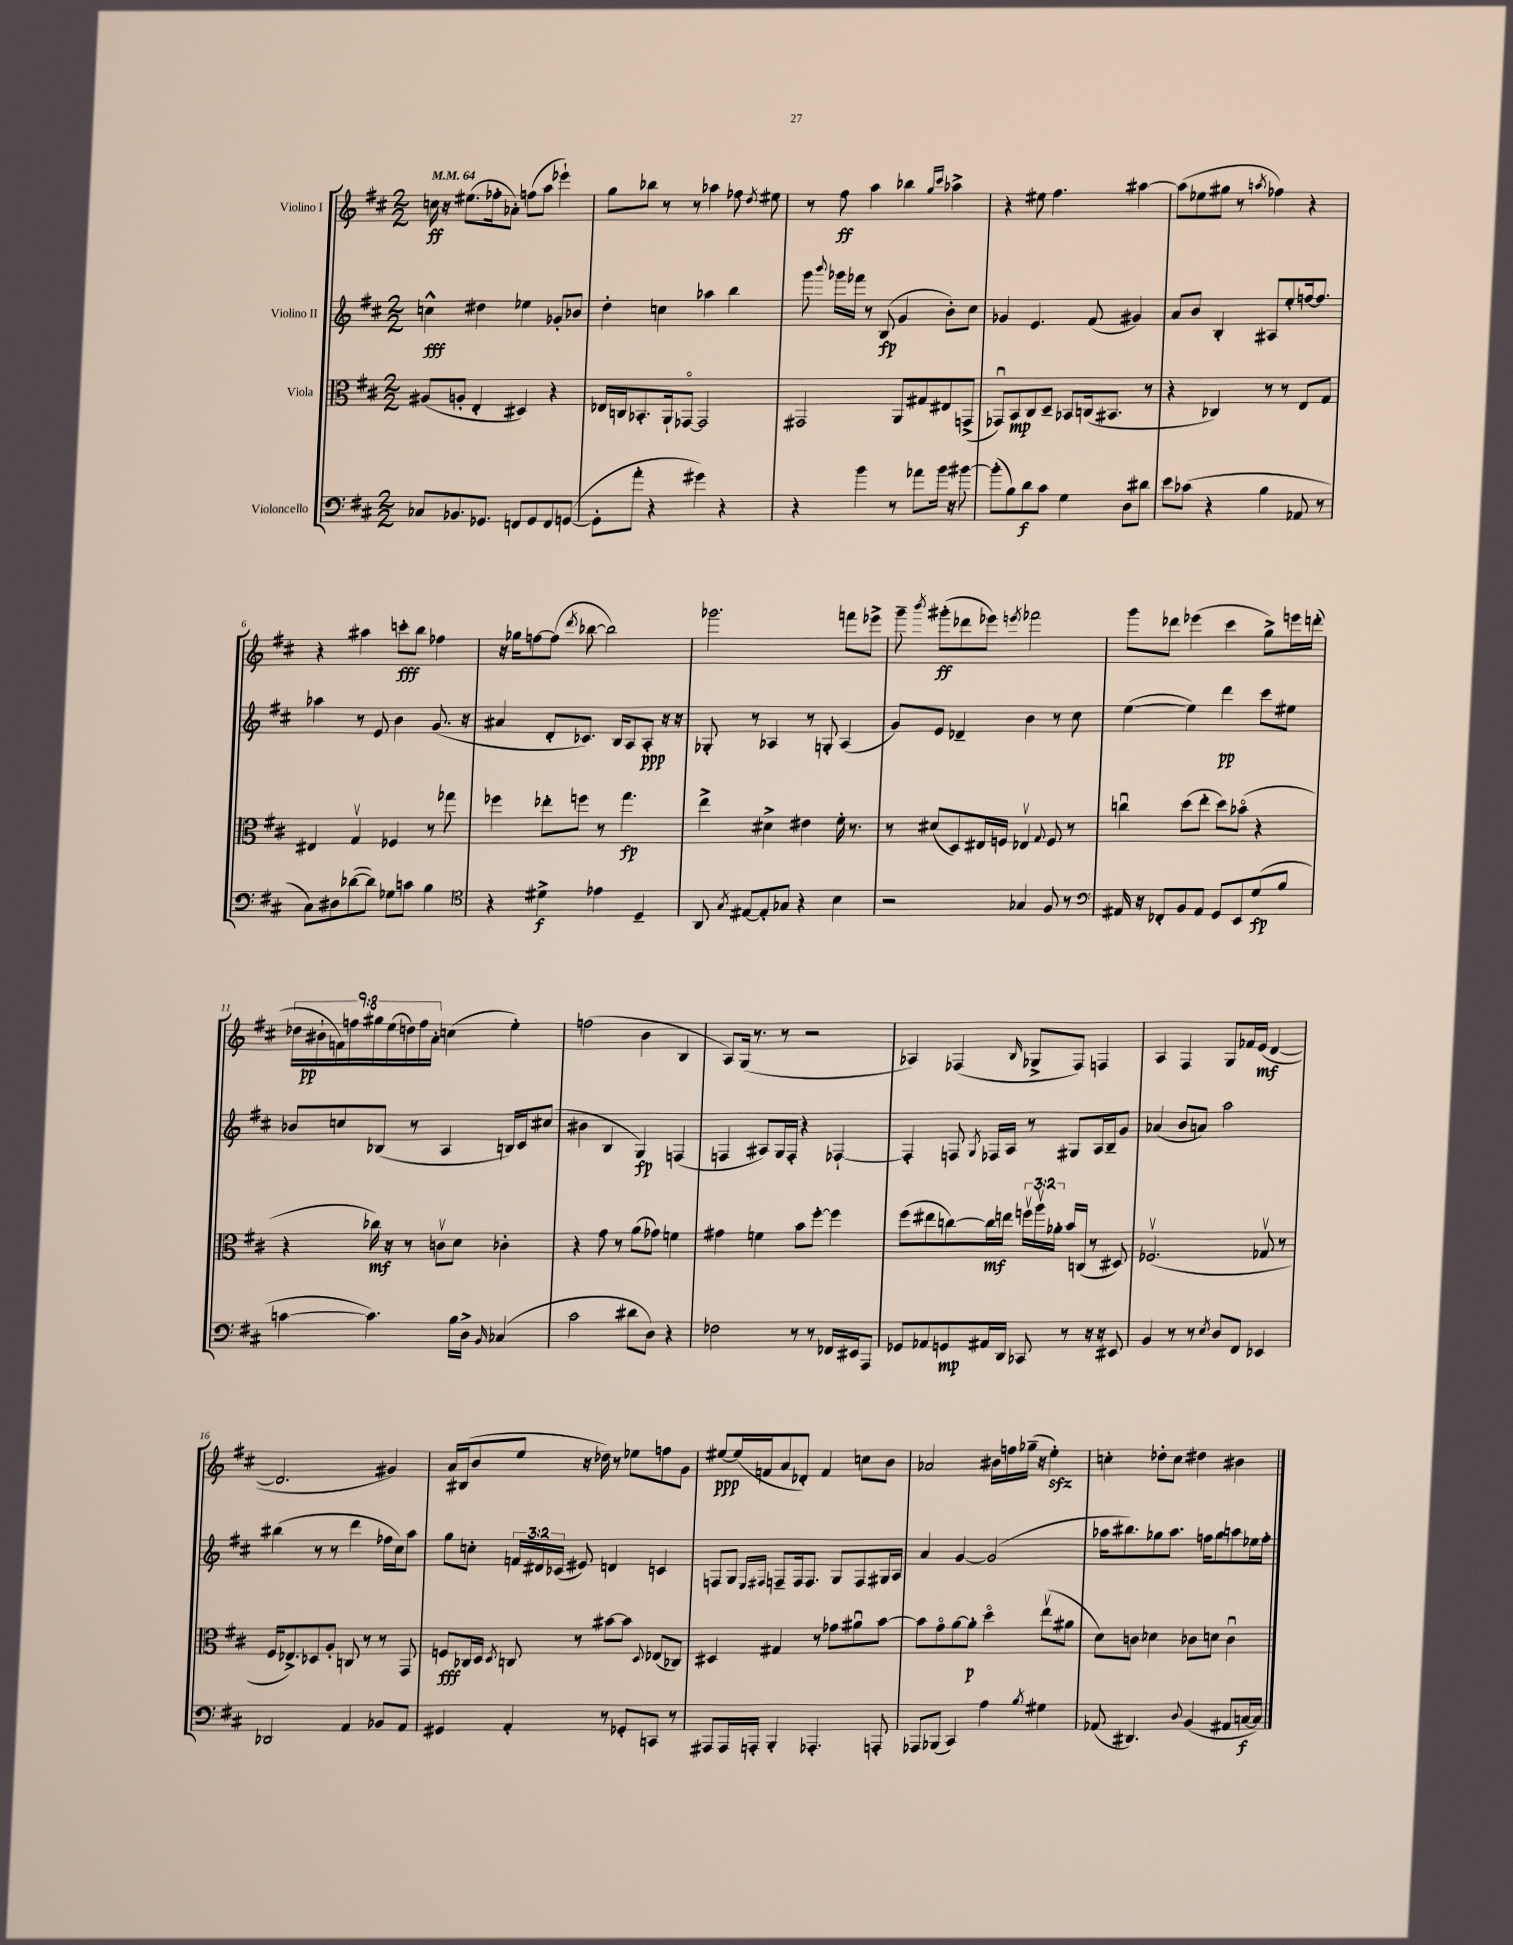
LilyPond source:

<<
\new StaffGroup <<
\new Staff = "s0" \with { instrumentName = "Violino I" } {
    \clef treble \key d \major \numericTimeSignature \time 2/2 \override Staff.TupletNumber.text = #tuplet-number::calc-fraction-text \tempo 4 = 64
    \autoBeamOff c''16\ff r16 eis''8.[( fes''16-. aes'8]-.) f''8[( a''8] ees'''4-!) |
    g''8[ bes''8] r8 r8 aes''4 fes''8 \acciaccatura { d''8 } eis''8 |
    r8 fis''8\ff a''4 bes''4 \grace { g''16[ cis'''16] } aes''4-> |
    r4 eis''8 fis''4. ais''4~ |
    ais''8[( ees''8 gis''8] r8 \acciaccatura { a''8 } fes''4) r4 |
    r4 ais''4 c'''8[-.\fff b''8] fes''4 |
    r16 ges''16[ f''8~ f''8]( \acciaccatura { d'''8 } bes''8~ bes''2) |
    ges'''2. f'''8[ ees'''8]-> |
    g'''8-- \acciaccatura { b'''8 } gis'''8[-.\ff( des'''8 ees'''8]) \acciaccatura { e'''8 } fes'''2 |
    g'''8[ des'''8] ees'''4( cis'''4 g''8[->) e'''16 d'''16]-.( |
    \tuplet 9/8 { des''16[ bis'16-!\pp f'16) f''16 gis''16 e''16( d''16) f''16 a'16]-. } c''4( e''4-.) |
    f''2( b'4 b4 |
    a8[) g16]( r8. r8 r2 |
    aes4) fes4( \grace { b16 } ges8[-> fes8]) f4 |
    a4 fis4 g8[ fes'16 e'16]\mf( d'4~ |
    d'2. gis'4) |
    a'16[ bis16( b'8 e''8] r16 des''16) r8 ees''8[ f''8 g'8] |
    eis''8[~\ppp eis''16( f'16 a'8 des'8]-.) f'4 c''8[ b'8] |
    aes'2 bis'16[ f''16 ges''16]--( r16 e''4-.\sfz) |
    c''4-. des''8[-. c''8] dis''4 bis'4 \bar "|." |
}
\new Staff = "s1" \with { instrumentName = "Violino II" } {
    \clef treble \key d \major \numericTimeSignature \time 2/2 \override Staff.TupletNumber.text = #tuplet-number::calc-fraction-text
    \autoBeamOff c''4-^\fff dis''4 ees''4 ges'8[-. bes'8] |
    d''4-. c''4 aes''4 b''4 |
    g'''8 \appoggiatura { b'''8 } ges'''16[ fes'''16] r8 b8\fp( g'4 b'8[-.) cis''8] |
    ges'4 e'4. fis'8( gis'4) |
    a'8[ b'8] b4-. ais8[ e''8-. f''16~ f''8.] |
    aes''4 r8 e'8 b'4 g'8.( r16 |
    ais'4 d'8[-. ces'8.]) b16[ a8 a8]-.\ppp r16 r16 |
    ges8-. r8 aes4 r8 g8-. aes4( |
    g'8[) e'8] des'4-- b'4 r8 cis''8 |
    e''4~( e''4) d'''4\pp cis'''8[ eis''8] |
    bes'8[ c''8 bes8]( r8 a4 b16[) cis'16 cis''8]( |
    bis'4 b4 g4\fp) f4( |
    f4 ais8[) g16 f16]-. r4 fes4~-! |
    fes4-. f8 \acciaccatura { g8 } fes16[ a16] r8 gis8[ a16 b16-- g'8] |
    aes'4( b'8[ a'8]) a''2 |
    bis''4( r8 r8 d'''4 fes''16[ cis''16) a''8] |
    g''8[ c''8]-. \tuplet 3/2 { f'16[ dis'16 ces'16]( } eis'8) d'4 c'4 |
    f8[ g8] \grace { e16[ fis16] } f8[-- f16 f8.] g8[ f8 gis16 a16] |
    a'4 g'4~ g'2( |
    aes''16[ bis''8.) ges''8 aes''8.] f''16[ ges''8 a''8 ees''16 f''16]-. \bar "|." |
}
\new Staff = "s2" \with { instrumentName = "Viola" } {
    \clef alto \key d \major \numericTimeSignature \time 2/2 \override Staff.TupletNumber.text = #tuplet-number::calc-fraction-text
    \autoBeamOff ais8[( a8]-. e4-. dis4) r4 |
    ees16[ c16 bes,8.-. a,16-! ges,8]~\flageolet ges,2 |
    gis,2 a,8[ gis8 eis8 g,8]->( |
    ges,8[\downbow) b,8\mp cis8 d8]-- bes,8[ c16( bis,8.] r8 |
    r4 ces4) r8 r8 e8[ g8] |
    eis4 g4\upbow fes4 r8 ges''8 |
    fes''4 ees''8[-. f''8] r8 g''4.\fp |
    e''4-> dis'4-> eis'4 fis'16-. r8. |
    r8 dis'8[( d8) eis16 f16] ees4\upbow \appoggiatura { g8 } f8 r8 |
    c''4\downbow d''8[( e''8]-. d''8[) bes'8]\flageolet( r4 |
    r4 ces''16\mf) r16 r8 c'8[\upbow d'8] ces'4-. |
    r4 g'8 r8 a'8[( ges'8]) f'4 |
    gis'4 f'4 b'8[ fis''8]~-. fis''4 |
    fis''8[( eis''8 c''8~) c''16\mf e''16] \tuplet 3/2 { f''16[\upbow a''16\upbow aes'16]-. } b'16[ c16]( r8 dis8) |
    fes2.\upbow( ges8\upbow r8 |
    fis16[ ees8.->) des8 a8]-. c8 r8 r8 g,8 |
    f8[\fff ces16 d16] \acciaccatura { d8 } c8 r8 bis'8[~ bis'8] \appoggiatura { d8 } ees8[( ces8]) |
    dis4 gis4 r8 ges'8[ ais'8\downbow b'8]~ |
    b'8[ g'8\flageolet a'8~ a'8]-.\p d''4\flageolet e''8[\upbow( ais'8] |
    d'8[) c'8] des'4 ces'8[ d'8] ces'4\downbow \bar "|." |
}
\new Staff = "s3" \with { instrumentName = "Violoncello" } {
    \clef bass \key d \major \numericTimeSignature \time 2/2
    \autoBeamOff ces8[ bes,8. ges,8.] f,8[ ges,8 f,8 g,8]~( |
    g,8[-. a'8]-. r4 gis'4) r4 |
    r4 b'4 r8 aes'8[ b'16] r16 bis'8~ |
    bis'8[-.( b8) d'8\f cis'8] g4 d8[ dis'8] |
    e'8[ ces'8]( r4 b4 aes,8 r8 |
    cis8[) dis8 des'8~( des'8]) ges8[ c'8] b4 |
    \clef tenor r4 dis'4->\f ees'4 d4-- |
    a,8 \acciaccatura { g8 } eis8[~ eis8-. ges8] r4 b4 |
    r2 ges4 fis8 r8 |
    \clef bass ais,16 r16 fes,8[-. b,8 ais,8] g,8[ e,8 g8\fp( b8] |
    c'4~ c'4.) b16[ d16]-> \grace { b,16 } ces4( |
    cis'2 dis'8[ d8]) r4 |
    fes2 r8 r8 fes,16[ eis,16 a,,8] |
    ges,8[ aes,8 g,8\mp ais,16 d,16] ces,8 r8 r16 r16 eis,8 |
    b,4 r8 r8 \acciaccatura { e8 } d8[ fis,8] ees,4 |
    des,2 a,4 bes,8[ a,8] |
    gis,4 a,4-. r8 ges,8[-. c,8] r8 |
    ais,,8[ ais,,16 a,,16]-. b,,4-. aes,,4.-. a,,8-. |
    aes,,8[ bes,,8]( cis,4) a4 \acciaccatura { b8 } gis4 |
    aes,8( dis,4.) \appoggiatura { d8 } b,4( ais,8[ c16~\f c16]) \bar "|." |
}
>>
>>
